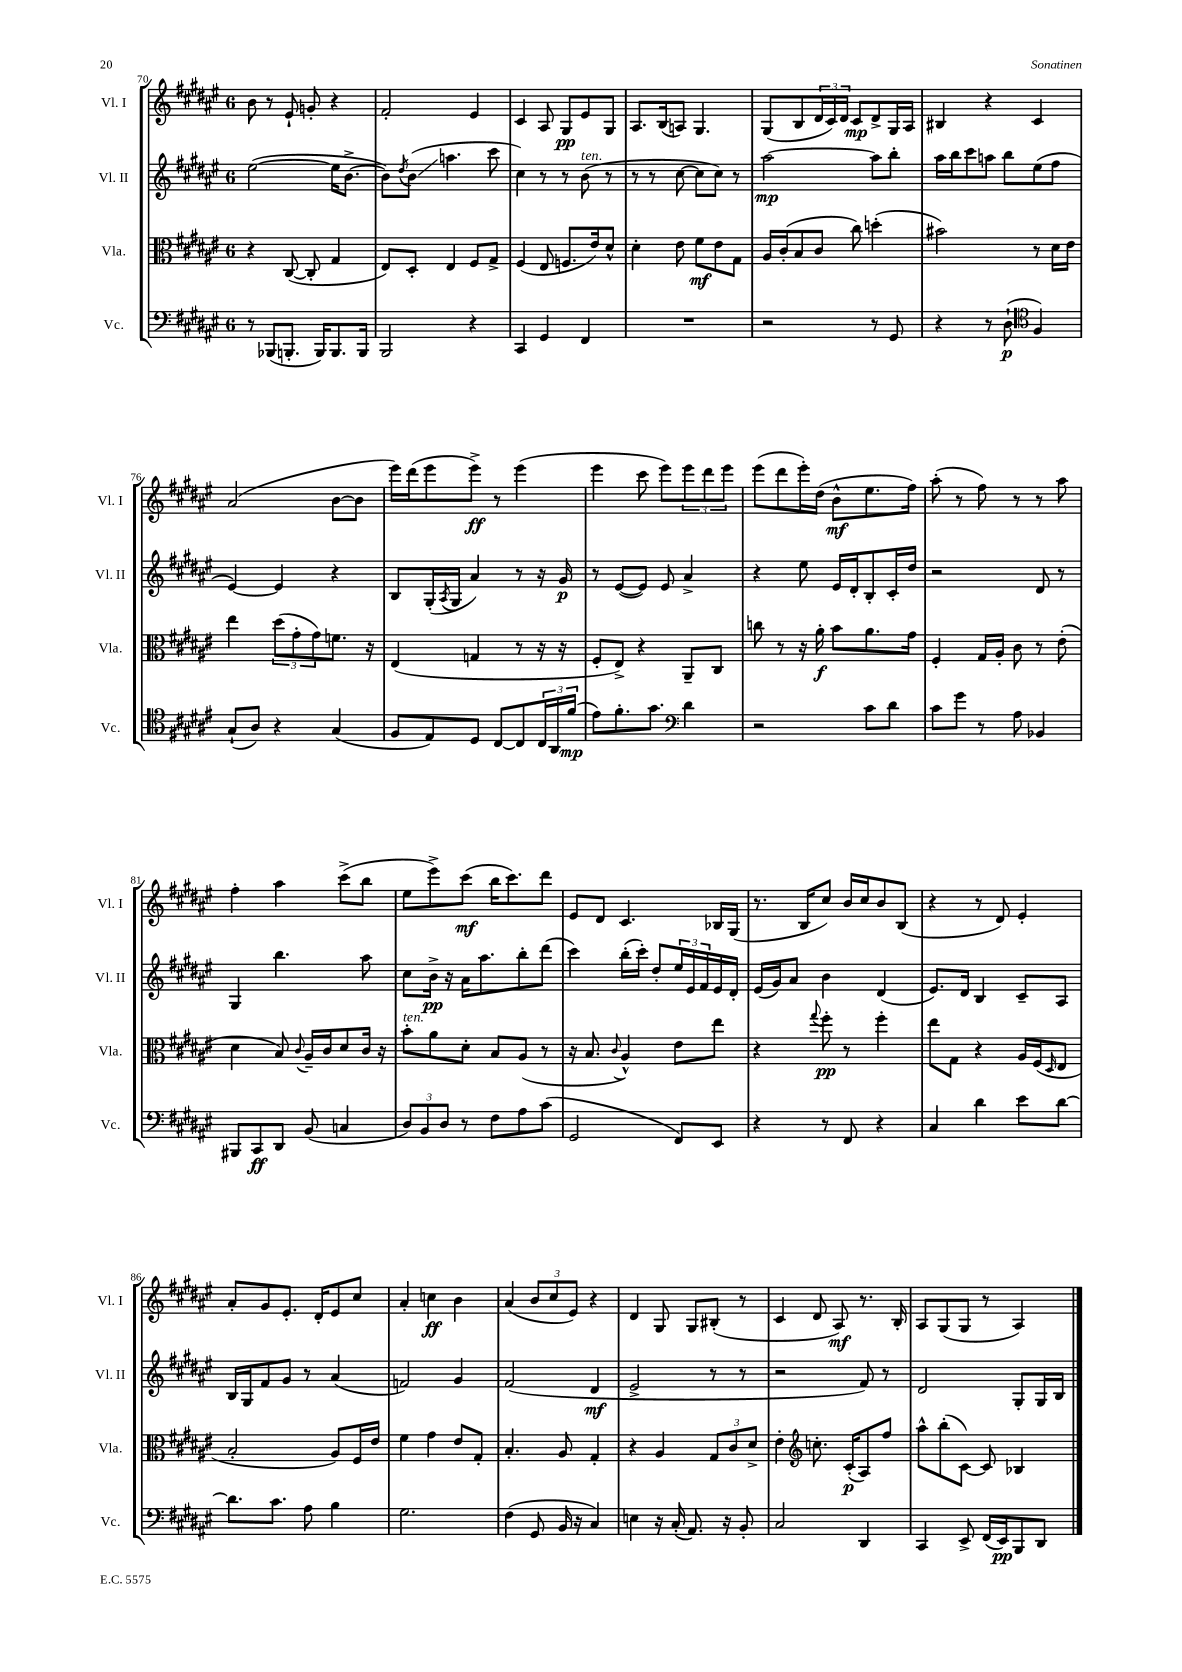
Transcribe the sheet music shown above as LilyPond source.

<<
\new StaffGroup <<
\new Staff = "s0" \with { instrumentName = "Vl. I" shortInstrumentName = "Vl. I" } {
    \clef treble \key fis \major \once \override Staff.TimeSignature.style = #'single-digit \time 6/8
    b'8 r8 eis'8-! g'8-. r4 |
    fis'2-. eis'4 |
    cis'4 ais8 gis8\pp eis'8 gis8 |
    ais8. b16( a8) gis4. |
    gis8( b8 \tuplet 3/2 { dis'16 cis'16) dis'16 } cis'8\mp dis'8-> gis16 ais16 |
    bis4 r4 cis'4 |
    ais'2( b'8~ b'8 |
    eis'''16) dis'''16( eis'''8 eis'''8->\ff) r8 eis'''4( |
    eis'''4 cis'''8 eis'''8) \tuplet 3/2 { eis'''8 dis'''8 eis'''8 } |
    eis'''8( dis'''8 eis'''16-.) dis''16( b'8-^\mf eis''8. fis''16) |
    ais''8-.( r8 fis''8) r8 r8 ais''8 |
    fis''4-. ais''4 cis'''8->( b''8 |
    eis''8 eis'''8->) cis'''8\mf( b''16 cis'''8.) dis'''8 |
    eis'8 dis'8 cis'4. bes16 gis16( |
    r8. b16 cis''8) b'16 cis''16 b'8 b8( |
    r4 r8 dis'8) eis'4-. |
    ais'8-. gis'8 eis'8.-. dis'16-. eis'8 cis''8 |
    ais'4-. c''4\ff b'4 |
    ais'4( \tuplet 3/2 { b'8 cis''8 eis'8) } r4 |
    dis'4 gis8 gis8 bis8-.( r8 |
    cis'4 dis'8 ais8\mf) r8. b16-. |
    ais8 gis8( gis8 r8 ais4) \bar "|." |
}
\new Staff = "s1" \with { instrumentName = "Vl. II" shortInstrumentName = "Vl. II" } {
    \clef treble \key fis \major \once \override Staff.TimeSignature.style = #'single-digit \time 6/8
    eis''2~( eis''16 b'8.~-> |
    b'8) \acciaccatura { dis''8 } b'8\glissando( a''4. cis'''8 |
    cis''4) r8 r8 b'8^\markup { \italic "ten." }( r8 |
    r8 r8 cis''8~ cis''8 cis''8) r8 |
    ais''2~\mp ais''8 b''8-. |
    ais''16 b''16 cis'''8 a''8 b''8 eis''8( fis''8 |
    eis'4~) eis'4 r4 |
    b8 gis16-.( \acciaccatura { ais8 } gis16 ais'4) r8 r16 gis'16\p |
    r8 eis'8~( eis'8) eis'8 ais'4-> |
    r4 eis''8 eis'16 dis'16-. b8-. cis'16-. dis''16 |
    r2 dis'8 r8 |
    gis4 b''4. ais''8 |
    cis''8 b'16->\pp r16 ais'16 ais''8. b''8-. dis'''8( |
    cis'''4) b''16-.( cis'''16-.) dis''8-. \tuplet 3/2 { eis''16 eis'16 fis'16 } eis'16 dis'16-. |
    eis'16( gis'16) ais'8 b'4 dis'4( |
    eis'8.) dis'16 b4 cis'8-- ais8 |
    b16 gis16 fis'8 gis'8 r8 ais'4( |
    f'2) gis'4 |
    fis'2( dis'4\mf |
    eis'2-> r8 r8 |
    r2 fis'8) r8 |
    dis'2 gis8-. gis16 b16 \bar "|." |
}
\new Staff = "s2" \with { instrumentName = "Vla." shortInstrumentName = "Vla." } {
    \clef alto \key fis \major \once \override Staff.TimeSignature.style = #'single-digit \time 6/8
    r4 cis8~( cis8-. gis4 |
    eis8) dis8-. eis4 fis8 gis8-> |
    fis4( eis8 f8. eis'16) dis'8-^ |
    dis'4-. eis'8 fis'8\mf eis'8 gis8 |
    ais16 cis'16-.( b8 cis'8 cis''8) d''4-.( |
    bis'2) r8 dis'16 eis'16 |
    eis''4 \tuplet 3/2 { dis''8( gis'8-. gis'8) } f'8. r16 |
    eis4( g4 r8 r16 r16 |
    fis8-. eis8->) r4 ais,8-- cis8 |
    c''8 r8 r16 ais'16-.\f b'8 ais'8. gis'16 |
    fis4-. gis16 ais16-. cis'8 r8 eis'8-.( |
    dis'4 b8) \appoggiatura { cis'8 } ais16-- cis'16 dis'8 cis'16 r16 |
    b'8-.^\markup { \italic "ten." } ais'8 dis'8-. b8 ais8( r8 |
    r16 b8. \appoggiatura { cis'8 } ais4-^) eis'8 eis''8 |
    r4 \appoggiatura { gis''8 } fis''8-.\pp r8 fis''4-. |
    eis''8 gis8 r4 ais16 fis16( \grace { dis16 } eis8 |
    b2-. ais8) fis16 eis'16 |
    fis'4 gis'4 eis'8 gis8-. |
    b4.-. ais8 gis4-. |
    r4 ais4 \tuplet 3/2 { gis8 cis'8 dis'8-> } |
    eis'4-. \clef treble c''8.-. cis'16-.\p( ais8) fis''8 |
    ais''8-^ b''8-.( cis'8~) cis'8 bes4 \bar "|." |
}
\new Staff = "s3" \with { instrumentName = "Vc." shortInstrumentName = "Vc." } {
    \clef bass \key fis \major \once \override Staff.TimeSignature.style = #'single-digit \time 6/8
    r8 bes,,8( b,,8.-. b,,16) b,,8. b,,16 |
    b,,2 r4 |
    cis,4 gis,4 fis,4 |
    R2. |
    r2 r8 gis,8 |
    r4 r8 dis8-!\p( \clef tenor fis4) |
    gis8-!( ais8) r4 gis4( |
    fis8 eis8) dis8 cis8~ cis8 \tuplet 3/2 { cis16 ais,16 fis'16\mp( } |
    eis'8) fis'8.-. gis'8. \clef bass dis'4 |
    r2 cis'8 dis'8 |
    cis'8 gis'8 r8 ais8 bes,4 |
    bis,,8 cis,8\ff dis,8 b,8( c4 |
    \tuplet 3/2 { dis8) b,8 dis8 } r8 fis8 ais8 cis'8( |
    gis,2 fis,8) eis,8 |
    r4 r8 fis,8 r4 |
    cis4 dis'4 eis'8 dis'8~ |
    dis'8. cis'8. ais8 b4 |
    gis2. |
    fis4( gis,8 b,16 r16 cis4) |
    e4 r16 cis16-.( ais,8.) r16 b,8-. |
    cis2 dis,4 |
    cis,4 eis,8-> fis,16( eis,16\pp) b,,8 dis,8 \bar "|." |
}
>>
>>
\layout { \context { \Score currentBarNumber = #70 } }
